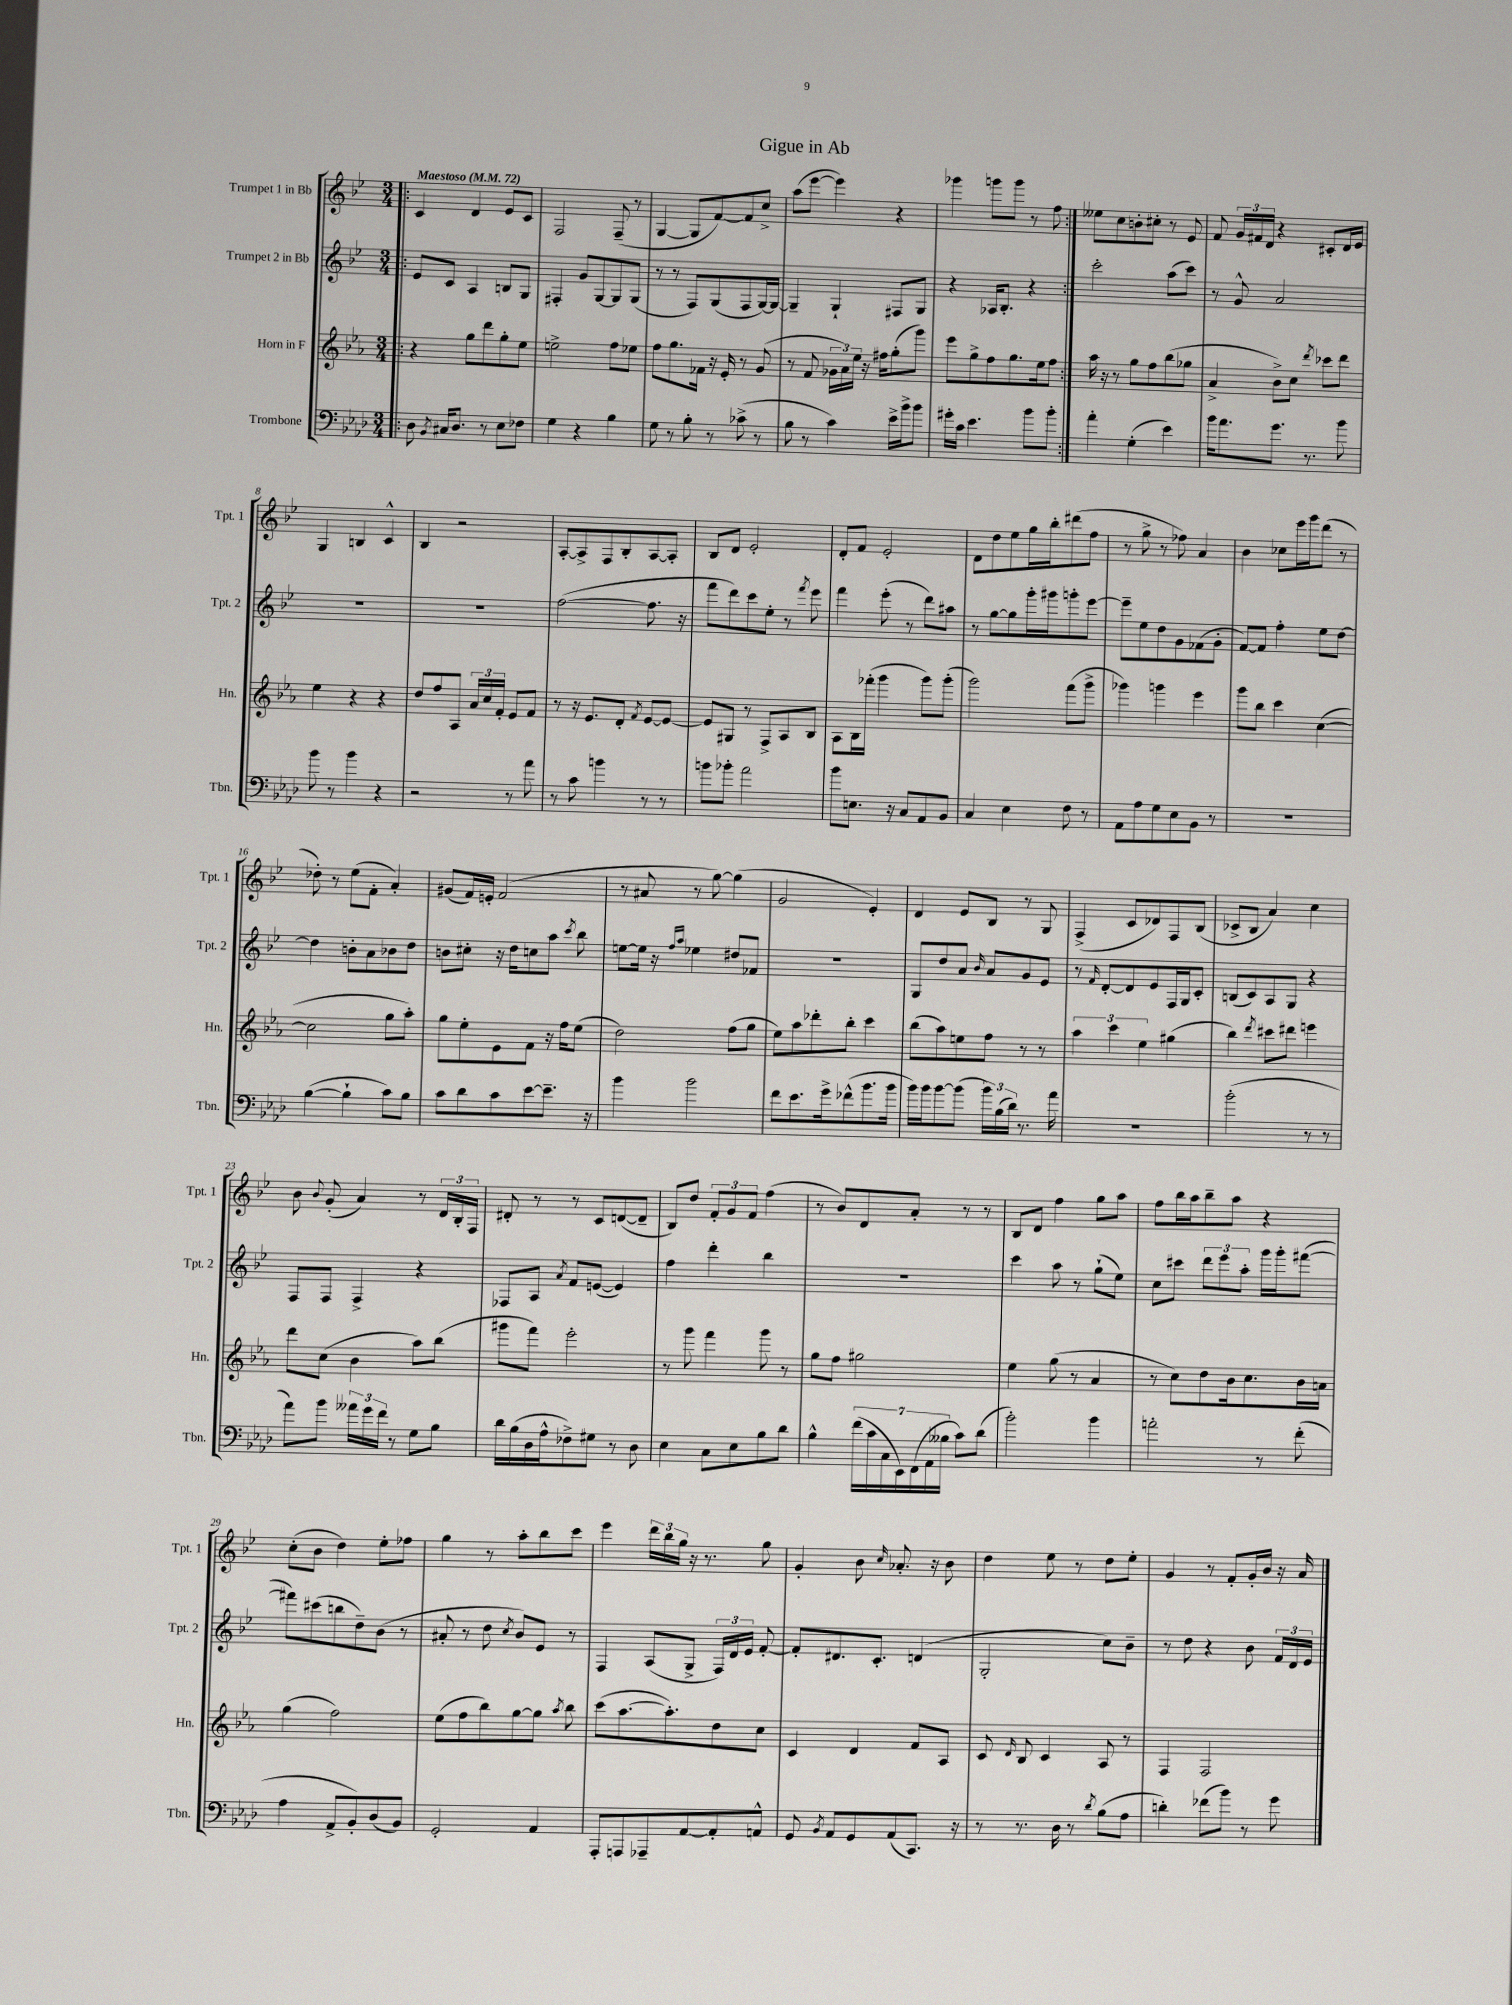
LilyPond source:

\header { title = "Gigue in Ab" }
<<
\new StaffGroup <<
\new Staff = "s0" \with { instrumentName = "Trumpet 1 in Bb" shortInstrumentName = "Tpt. 1" } {
    \clef treble \key bes \major \numericTimeSignature \time 3/4 \tempo "Maestoso" 4 = 72
    \autoBeamOff \repeat volta 2 { \bar ".|:" c'4 d'4 ees'8[ c'8] |
    f2 f8--( r8 |
    g4~ g8[ f'8~) f'8 c''8]-> |
    a''8[( ees'''8]~ ees'''4) r4 |
    ges'''4 g'''8[ g'''8] r8 f''8 | }
    eeses''8[ c''8 b'8-. cis''8]-. r8 ees'8 |
    f'8 \tuplet 3/2 { g'16[ fis'16 d'16] } r4 cis'8[-. d'16 ees'16] |
    g4 b4 c'4-^ |
    bes4 r2 |
    a8[~-. a8-> f8 bes8-. a8~ a8]-. |
    bes8[ d'8] ees'2-. |
    d'8[-. f'8] ees'2-. |
    d'8[ d''8 ees''8 g''16 bes''16-. dis'''8( f''8] |
    r8 g''8-> r8 fes''8) a'4 |
    bes'4 ces''8[ ees'''16 g'''16 d'''8]( r8 |
    des''8-.) r8 ees''8[( f'8]-. a'4-.) |
    gis'8[( f'16) e'16]-. f'2( |
    r8 ais'8 r8 g''8~) g''4( |
    g'2 ees'4-.) |
    d'4 ees'8[ bes8] r8 g8 |
    f4->( c'8[ des'8) f8 bes8]( |
    ces'8[-> bes8] a'4) c''4 |
    bes'8 \appoggiatura { bes'8 } g'8-.( a'4) r8 \tuplet 3/2 { d'16[ bes16-. f16] } |
    dis'8-. r8 r8 c'8[ d'8~( d'8]-- |
    bes8[) d''8] \tuplet 3/2 { f'8[-. g'8 f'8] } f''4( |
    r8 bes'8[) d'8 a'8]-. r8 r8 |
    bes8[ d'8] f''4 g''8[ a''8] |
    f''8[ bes''16 a''16 bes''8-- a''8] r4 |
    c''8[-.( bes'8] d''4) ees''8[-. fes''8] |
    g''4 r8 a''8[-. bes''8 c'''8] |
    ees'''4 \tuplet 3/2 { d'''16[ bes''16 g''16] } r16 r8. g''8 |
    g'4-. bes'8 \grace { c''16 } aes'8.-. r16 bes'8 |
    d''4 ees''8 r8 d''8[ ees''8]-. |
    g'4 r8 f'8[-. g'16-. bes'16] r16 a'16 \bar "|." |
}
\new Staff = "s1" \with { instrumentName = "Trumpet 2 in Bb" shortInstrumentName = "Tpt. 2" } {
    \clef treble \key bes \major \numericTimeSignature \time 3/4
    \autoBeamOff \repeat volta 2 { \bar ".|:" ees'8[ c'8] a4 b8[ g8] |
    fis4-. g'8[ g8~ g8 g8]( |
    r8 r8 f8[) g8( f8 g16~) g16]~ |
    g4-- g4-! fis8[ g8] |
    r4 aes16[ bes8.]-. r4 | }
    c'''2-. a''8[( c'''8]) |
    r8 g'8-^ a'2 |
    R2. |
    R2. |
    f''2~( f''8. r16 |
    f'''8[ d'''8) c'''8 ees''8]-. r8 \acciaccatura { f'''8 } ees'''8 |
    f'''4 ees'''8-.( r8 d'''8[) ais''8] |
    r8 g''8[~ g''8 g'''16-. gis'''16 g'''8-. ees'''8]~ |
    ees'''8[-- ees''8 d''8 g'8 fes'8( g'8]-. |
    f'8[~) f'8] f''4-. ees''8[ d''8]~ |
    d''4 b'8[-. a'8 bes'8 d''8] |
    b'8[ cis''8]-. r16 d''16[ c''8 a''8] \acciaccatura { c'''8 } bes''8 |
    e''8[~ e''16] r16 \grace { f''16[ a''16] } ees''4 dis''8[ fes'8] |
    R2. |
    g8[ d''8 a'8] \grace { bes'16 } a'8[ g'8 ees'8] |
    r8 \grace { f'16 } d'8[~-. d'8 ees'8 f16 g16 c'8]-. |
    b8[( c'8) a8 g8] r4 |
    f8[ f8] f4-> r4 |
    fes8[ a8] \acciaccatura { a'8 } f'8[ e'8]~( e'4) |
    f''4 d'''4-. bes''4 |
    R2. |
    c'''4 a''8 r8 g''8[-!( ees''8]) |
    c''8[ cis'''8] \tuplet 3/2 { d'''8[ ees'''8 a''8]-. } g'''16[ g'''16-. fis'''8]~( |
    fis'''8[) cis'''8( b''8 d''8--) bes'8]( r8 |
    ais'8-. r8 d''8 \acciaccatura { c''8 } bes'8[) ees'8] r8 |
    f4 a8[( g8]-> \tuplet 3/2 { f16[) d'16 ees'16] } f'8~-. |
    f'8[-. dis'8. c'8.]-. d'4( |
    g2-. c''8[) bes'8]-- |
    r8 d''8 r4 bes'8 \tuplet 3/2 { f'16[ d'16 ees'16] } \bar "|." |
}
\new Staff = "s2" \with { instrumentName = "Horn in F" shortInstrumentName = "Hn." } {
    \clef treble \key ees \major \numericTimeSignature \time 3/4
    \autoBeamOff \repeat volta 2 { \bar ".|:" r4 g''8[ d'''8 g''8-. ees''8] |
    e''2-> f''8[ ees''8] |
    f''8[ g''8. fes'16] r16 ees'16-. r8 g'8( |
    r8 f'8 \tuplet 3/2 { ges'16[ aes'16) ees''16] } r16 fis''16[ g''8-.( g'''8]) |
    ees'''8[ g''8-> f''8 g''8. ees''16 f''8] | }
    aes''16 r16 r8 g''8[ f''8 bes''8( ges''8] |
    aes'4-> bes'8[->) c''8] \acciaccatura { d'''8 } ces'''8[ d'''8] |
    ees''4 r4 r4 |
    d''8[ f''8 aes8] \tuplet 3/2 { aes'16[ c''16 f'16]-. } ees'8[ f'8] |
    r8 r16 ees'8.[ d'8]-. \acciaccatura { f'8 } ees'8[~ ees'8]~ |
    ees'8[ gis8] r8 f8[-> aes8 bes8] |
    aes8[ bes16 fes'''16]-.( g'''4 g'''8[) g'''8]-.( |
    g'''2) f'''8[( g'''8]-> |
    ges'''4) g'''4 ees'''4 |
    g'''8[ bes''8] c'''4 c''4~( |
    c''2 g''8[ aes''8]-.) |
    g''8[ ees''8-. ees'8 f'8] r16 f''16[ ees''8]( |
    d''2) f''8[( g''8] |
    ees''8[) aes''8 des'''8-. bes''8]-. c'''4 |
    bes''8[( aes''8) e''8 f''8] r8 r8 |
    \tuplet 3/2 { aes''4 c'''4 ees''4 } gis''4( |
    bes''4) \acciaccatura { d'''8 } cis'''8[ dis'''8] e'''4 |
    d'''8[ c''8]( bes'4 aes''8[) bes''8]( |
    gis'''8[ f'''8]) ees'''2-. |
    r8 g'''8 f'''4 g'''8 r8 |
    g''8[ f''8] gis''2 |
    ees''4 g''8( r8 aes'4 |
    r8 c''8[) d''8 bes'16 c''8. bes'16 a'16] |
    g''4( f''2) |
    ees''8[( f''8 bes''8) g''8~ g''8] \acciaccatura { aes''8 } bes''8 |
    c'''8[( aes''8.~ aes''8.-.) d''8 c''8] |
    c'4 d'4 f'8[ aes8] |
    c'8 \grace { d'16 } bes8 c'4 aes8 r8 |
    f4 f2 \bar "|." |
}
\new Staff = "s3" \with { instrumentName = "Trombone" shortInstrumentName = "Tbn." } {
    \clef bass \key aes \major \numericTimeSignature \time 3/4
    \autoBeamOff \repeat volta 2 { \bar ".|:" des8 \acciaccatura { bes,8 } cis16[ des8.] r8 ees8[ fes8] |
    g4 r4 bes4 |
    g8 r8 bes8-. r8 ces'8->( r8 |
    bes8 r8 c'4) ees'16[-> bes'16-> bes'8] |
    gis'16[-. c'16] ees'4. bes'8[ bes'8]-. | }
    aes'4-. g4-.( ees'4) |
    bes'16[ aes'8. g'8.] r8. bes'8 |
    bes'8 r8 bes'4 r4 |
    r2 r8 aes'8 |
    r8 c'8 b'4 r8 r8 |
    b'8[ bes'8]-. aes'2 |
    bes'8[ e8.] r16 c8[ aes,8 bes,8] |
    c4 ees4 f8 r8 |
    aes,8[ aes8 g8 ees8 bes,8] r8 |
    R2. |
    bes4~( bes4-! c'8[) bes8] |
    c'8[ des'8 c'8 ees'8~ ees'8.]-- r16 |
    bes'4 bes'2 |
    f'8[ ees'8. g'16-> fes'8-^( bes'8. bes'16] |
    bes'16[) bes'16 bes'8~ bes'8]( \tuplet 3/2 { bes'16[) bes16( des'16]) } r8. aes'16 |
    R2. |
    bes'2-.( r8 r8 |
    aes'8[) bes'8] \tuplet 3/2 { aeses'16[ g'16 f'16] } r8 g8[ bes8] |
    des'16[ bes16( des16 aes16-^ fes8->) gis8] r8 des8 |
    ees4 c8[ ees8 bes8 des'8] |
    bes4-^ \tuplet 7/4 { f'16[( c'16 c16 ees,16) f,16( aes,16 beses16] } c'8[) des'8]( |
    bes'2-.) bes'4 |
    a'2-. r8 f'8-.( |
    aes4 aes,8[-> bes,8-.) des8( bes,8]) |
    g,2-. aes,4 |
    aes,,8[-. a,,8 aes,,8-- aes,8~ aes,8-. a,8]-^ |
    g,8 \acciaccatura { bes,8 } aes,8[ g,8 aes,8( c,8.]) r16 |
    r8 r8. des16 r8 \acciaccatura { des'8 } bes8[( aes8] |
    d'4-.) fes'8[( bes'8]) r8 g'8 \bar "|." |
}
>>
>>
